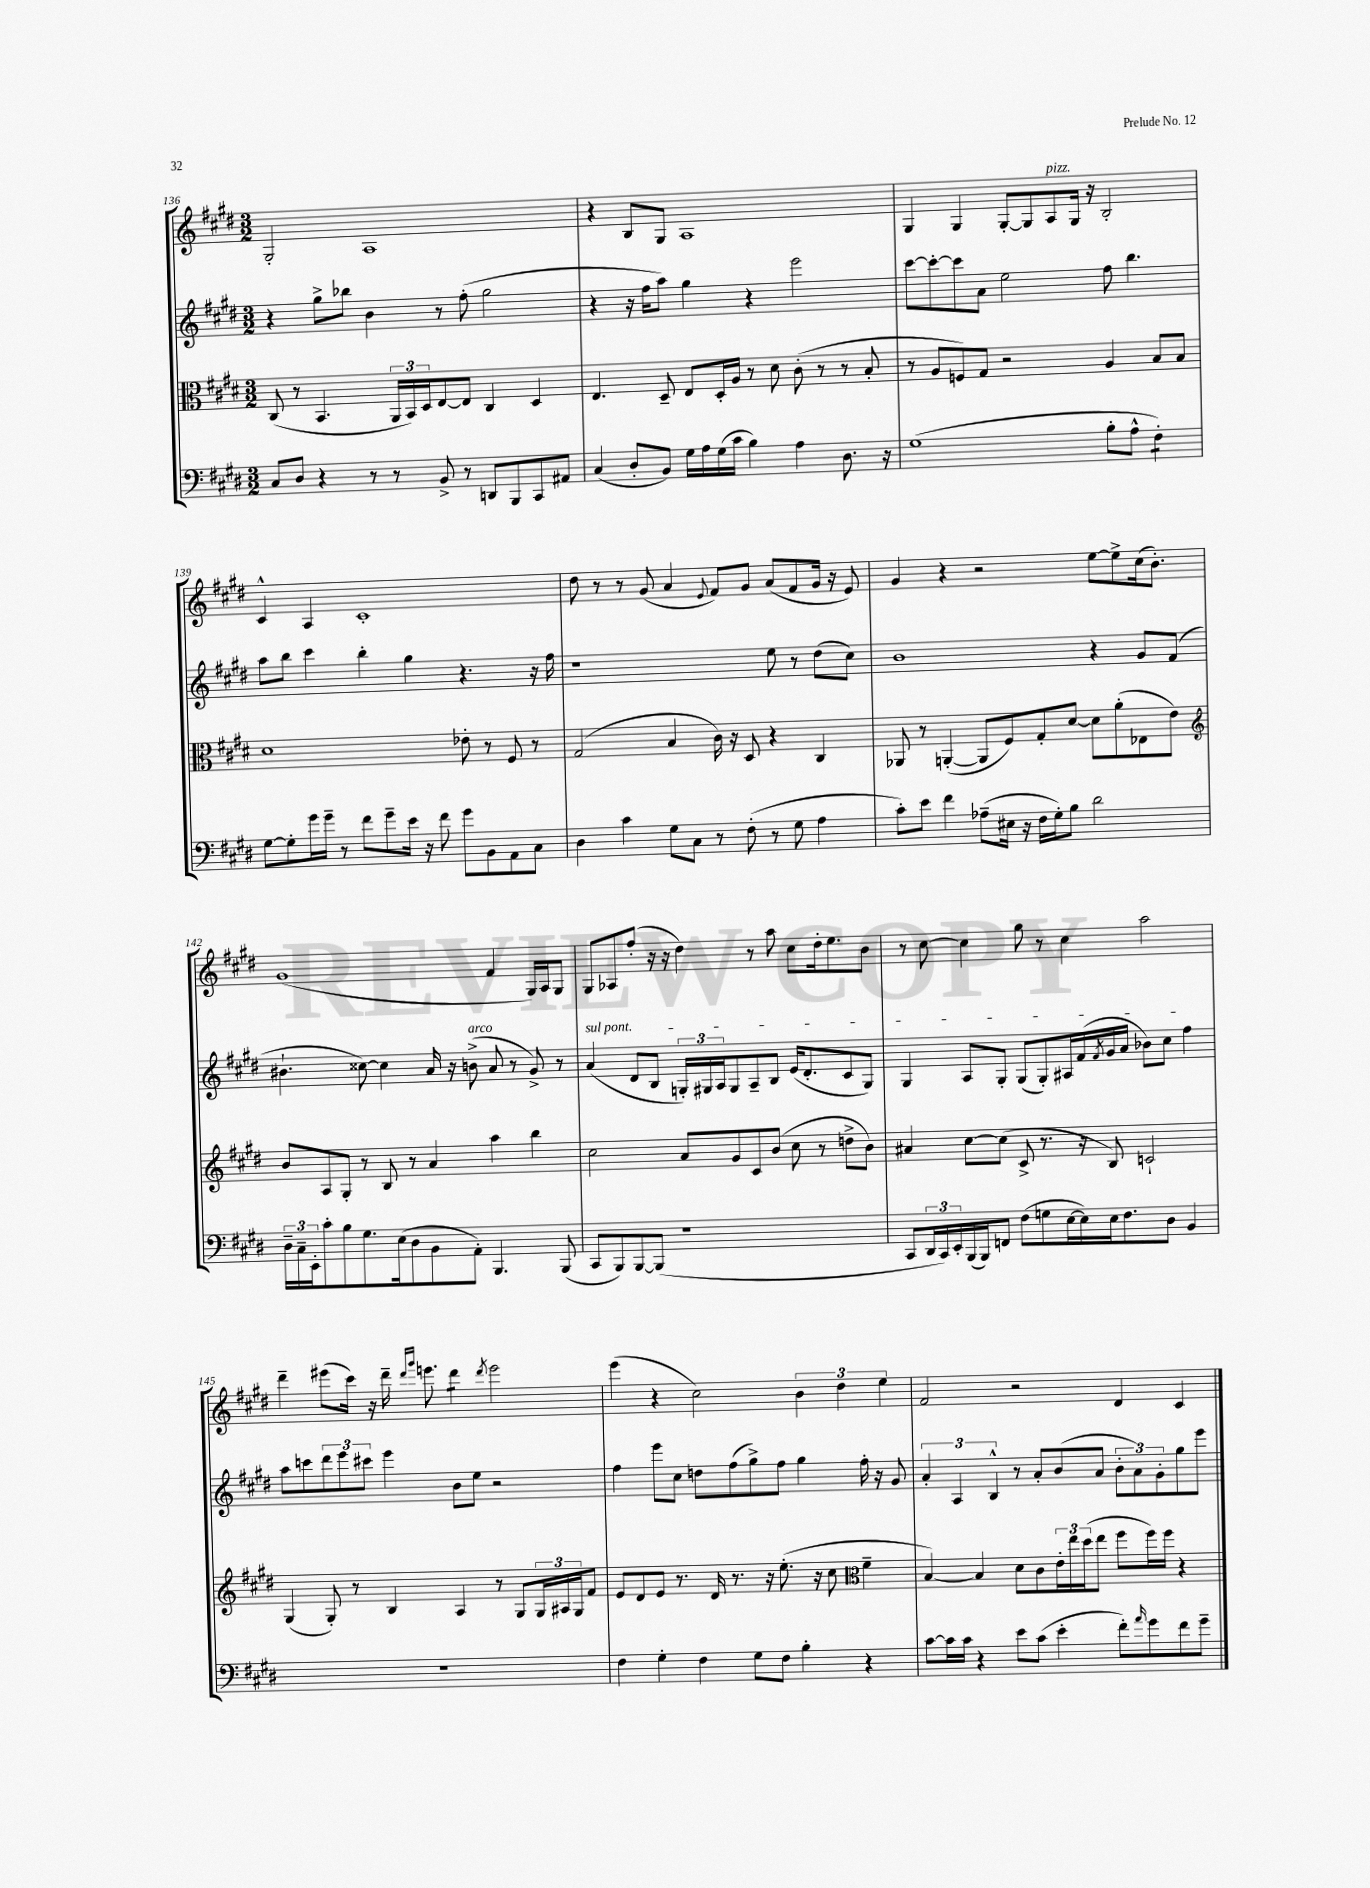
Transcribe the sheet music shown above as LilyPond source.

<<
\new StaffGroup <<
\new Staff = "s0" {
    \clef treble \key e \major \numericTimeSignature \time 3/2
    gis2-. a1 |
    r4 b8 gis8 a1 |
    gis4 gis4 gis8~-. gis8 a8^\markup { \italic "pizz." } gis16 r16 b2-. |
    cis'4-^ a4 cis'1-. |
    dis''8 r8 r8 gis'8( a'4 \appoggiatura { e'8 } fis'8) gis'8 a'8( fis'8 gis'16 r16 e'8) |
    gis'4 r4 r2 e''8~ e''8-> cis''16( b'8.-.) |
    gis'1( fis'4 gis16) a16 gis8 |
    gis8 aes8 fis''8-.( r16 r16 dis''4) r8 a''8 cis''8 dis''16-. e''8. b'8 |
    r8 cis''8~ cis''4 gis''8 r8 cis''4 a''2 |
    dis'''4-- eis'''8( cis'''16) r16 dis'''16-- \grace { dis'''16 gis'''16 } e'''8. dis'''4:8 \acciaccatura { dis'''8 } e'''2 |
    e'''4( r4 cis''2) \tuplet 3/2 { b'4 dis''4 e''4 } |
    fis'2 r2 dis'4 cis'4 \bar "|." |
}
\new Staff = "s1" {
    \clef treble \key e \major \numericTimeSignature \time 3/2
    r4 gis''8-> bes''8 b'4 r8 fis''8-.( gis''2 |
    r4 r16 fis''16 a''8) gis''4 r4 e'''2 |
    cis'''8~ cis'''8~-. cis'''8 a'8 e''2 fis''8 b''4. |
    a''8 b''8 cis'''4 b''4-. gis''4 r4. r16 fis''16 |
    r1 e''8 r8 dis''8( cis''8) |
    b'1 r4 gis'8 fis'8( |
    bis'4.-! cisis''8~) cisis''4 a'16 r16 b'8->^\markup { \italic "arco" }( a'8 r8 gis'8->) r8 |
    \once \override TextSpanner.bound-details.left.text = \markup { \italic "sul pont." } a'4\startTextSpan( dis'8 b8 \tuplet 3/2 { g16-.) gis16 a16 } gis8 a8-- b8 e'16( dis'8.-. cis'8 gis8) |
    gis4 a8 gis8-. gis8( gis8-.) ais16 fis'16( \acciaccatura { fis'8 } gis'16 a'16 bes'8) cis''8 fis''4\stopTextSpan |
    a''8 c'''8 \tuplet 3/2 { dis'''8 e'''8 cis'''8 } e'''4 b'8 e''8 r2 |
    fis''4 e'''8 cis''8 d''8 fis''8( gis''8->) fis''8 gis''4 fis''16-. r16 gis'8 |
    \tuplet 3/2 { a'4-. a4 b4-^ } r8 a'8-. b'8( a'8 \tuplet 3/2 { b'8-. a'8) gis'8-. } gis''8 e'''8 \bar "|." |
}
\new Staff = "s2" {
    \clef alto \key e \major \numericTimeSignature \time 3/2
    cis8( r8 b,4. \tuplet 3/2 { a,16 b,16) dis16 } e8~ e8 cis4 dis4 |
    e4. dis8-- e8 dis16-. a16 r8 dis'8 cis'8-.( r8 r8 b8-. |
    r8 a8 f8) gis8 r2 a4 b8 b8 |
    dis'1 ees'8-. r8 fis8 r8 |
    gis2( b4 cis'16) r16 dis8 r4 cis4 |
    aes,8 r8 a,4~-.( a,8 fis8) gis8-. dis'8~ dis'8 a'8-.( ees8 e'8) |
    \clef treble b'8 a8 gis8-. r8 b8 r8 a'4 a''4 b''4 |
    cis''2 a'8 gis'8 cis'8 b'8( cis''8 r8 d''8-> b'8) |
    ais'4 cis''8~ cis''8( cis'8-> r8. r16 b8) c'2-! |
    gis4( gis8-.) r8 b4 a4 r8 gis8 \tuplet 3/2 { gis16 ais16 gis16 } fis'8 |
    e'8 dis'8 e'8 r8. dis'16 r8. r16 e''8.-.( r16 cis''8 \clef alto fis'4-- |
    b4~) b4 dis'8 cis'8 \tuplet 3/2 { e'16-. e''16 dis''16( } e''8 fis''8 fis''16) fis''16 r4 \bar "|." |
}
\new Staff = "s3" {
    \clef bass \key e \major \numericTimeSignature \time 3/2
    cis8 dis8 r4 r8 r8 b,8-> r8 d,8 b,,8 cis,8 ais,8 |
    cis4( dis8-. b,8) gis16 a16 gis16( cis'16 b4) a4 dis8. r16 |
    gis1( b8-. a8-^ fis4:8-.) |
    gis8~ gis8-. gis'16 gis'16-- r8 fis'8 gis'8-- e'16 r16 fis'8 gis'8 b,8 a,8 cis8 |
    dis4 cis'4 gis8 cis8 r8 fis8-.( r8 gis8 a4 |
    cis'8-.) e'8 fis'4 aes8--( eis16 r16 fis16 gis16-.) b8 dis'2 |
    \tuplet 3/2 { dis16-- cis16-- e,16-. } cis'8-. b8 gis8. e16( dis8 b,8 a,8-.) b,,4. b,,8( |
    cis,8 b,,8) b,,8~ b,,8( r1 |
    cis,8 \tuplet 3/2 { dis,16 cis,16) e,16-. } b,,16( b,,16) f,8 fis8( g8 e16~ e16) e16 fis8. dis8 b,4 |
    R1. |
    fis4 gis4-. fis4 gis8 fis8 b4-. r4 |
    cis'8~ cis'16 cis'16 r4 e'8 cis'8( e'4-. fis'8-.) \grace { a'16 } gis'8 fis'8 gis'8-- \bar "|." |
}
>>
>>
\layout { \context { \Score currentBarNumber = #136 } }
